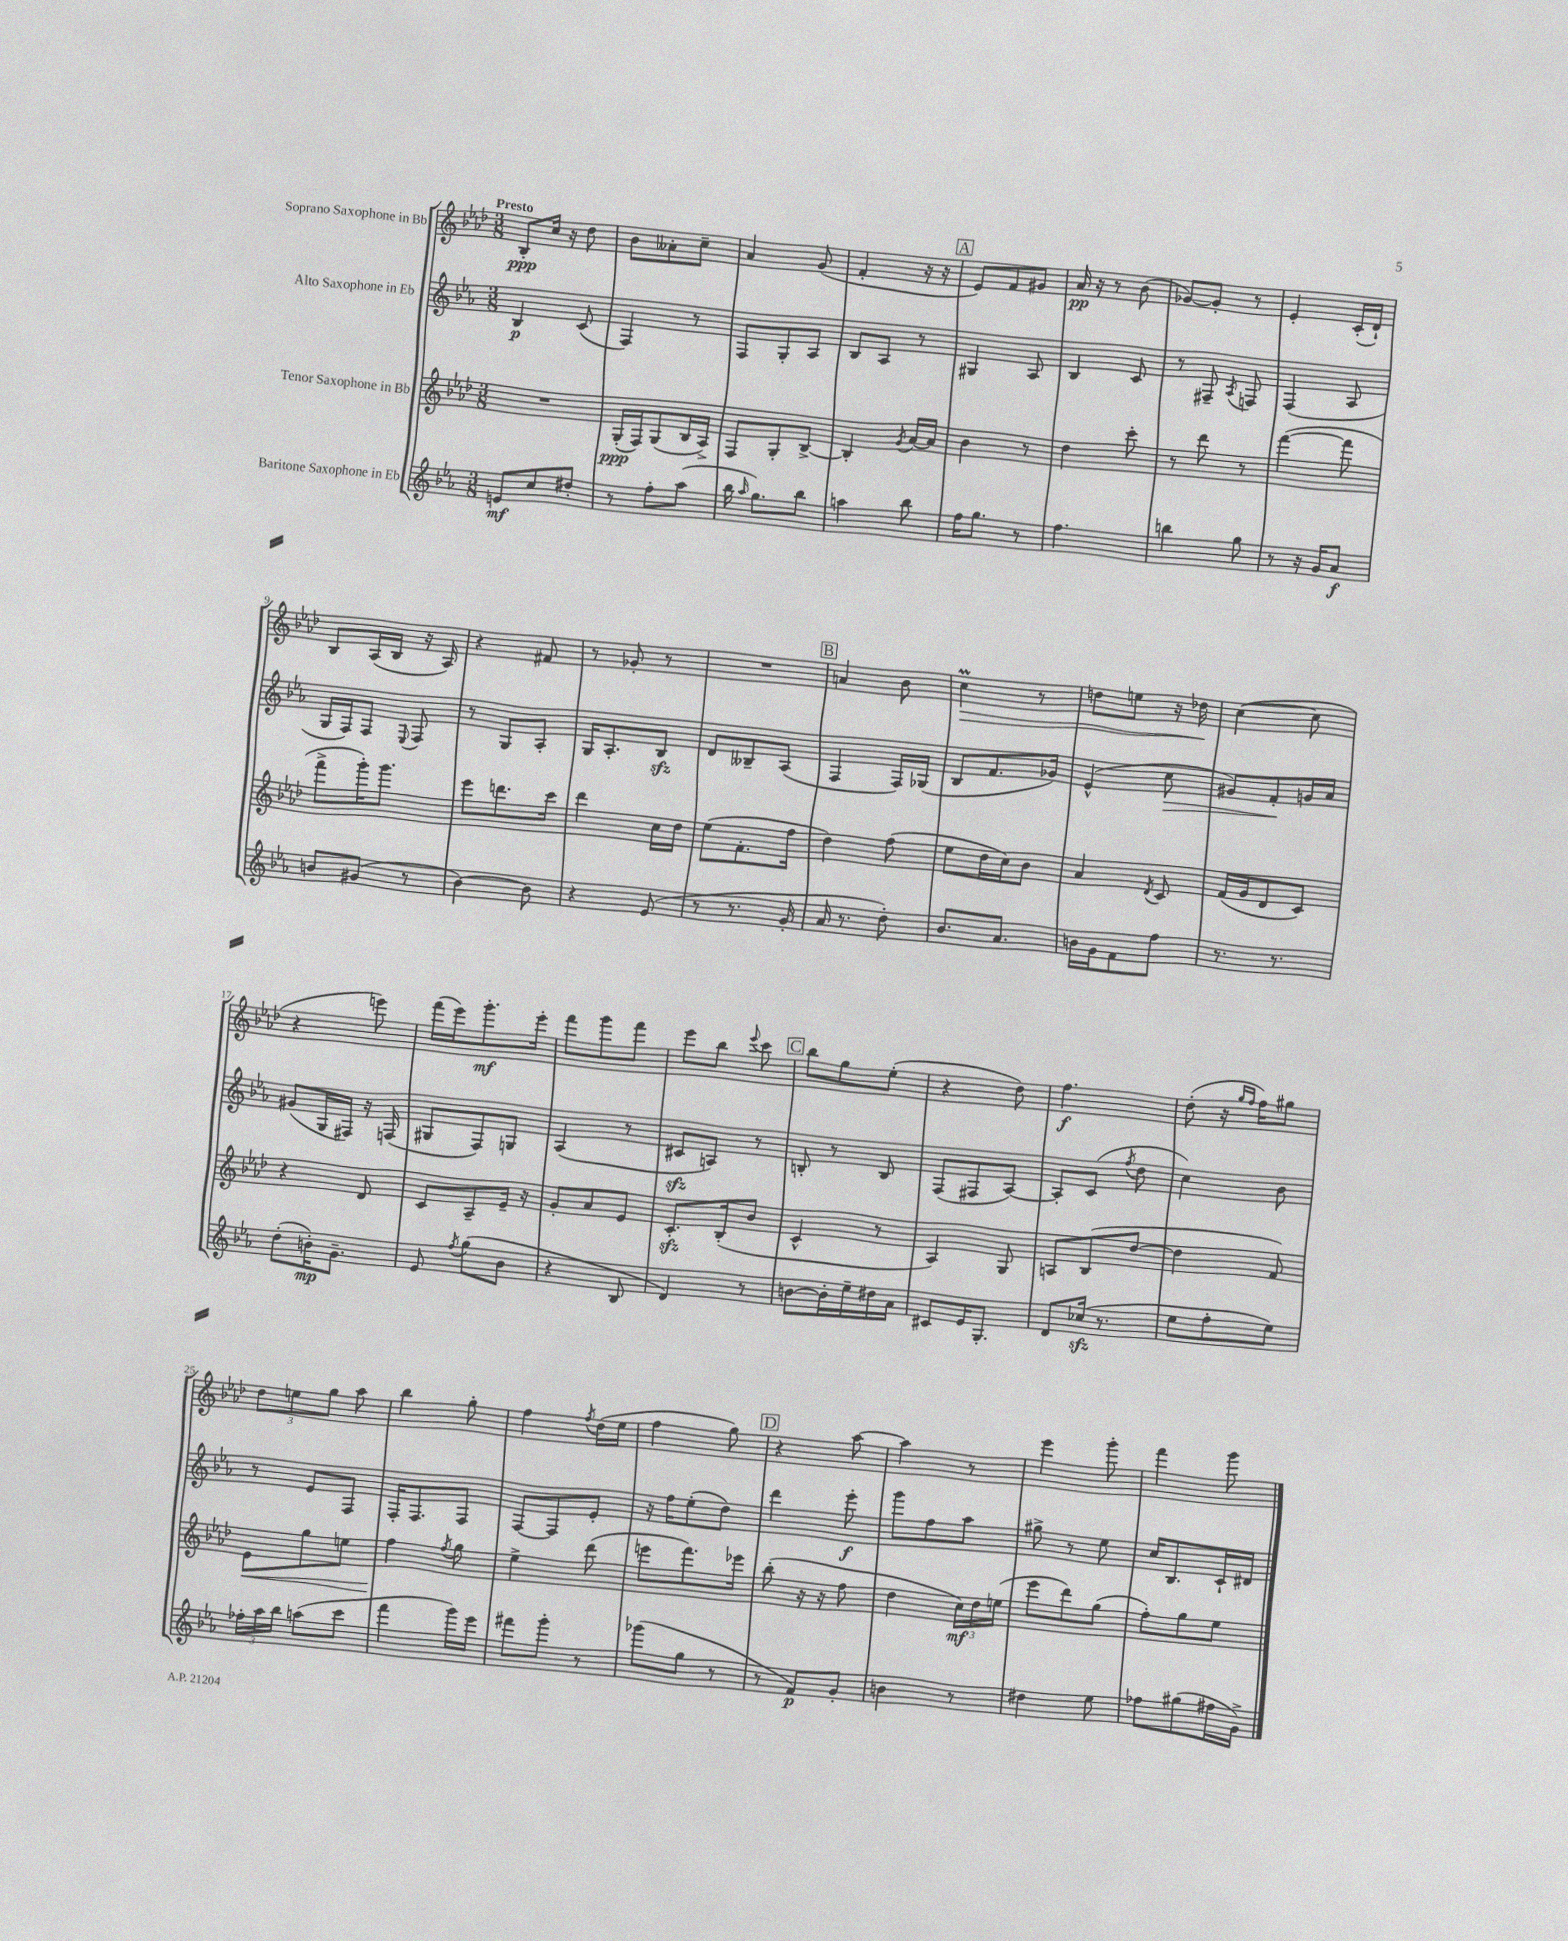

**kern	**kern	**kern	**kern
*staff4	*staff3	*staff2	*staff1
*clefG2	*clefG2	*clefG2	*clefG2
*k[b-e-a-]	*k[b-e-a-d-]	*k[b-e-a-]	*k[b-e-a-d-]
*M3/8	*M3/8	*M3/8	*M3/8
8e/L	4.r	4B-/	8B-'/L
8cc/	.	.	16cc/Jk
.	.	.	16r
8dd#'/J	.	(8c/	8dd-\
=	=	=	=
8r	(16G'/LL	4F/)	8b-\L
.	16F/J)	.	.
8ff'\L	(8G/	.	8a--'\
(8aa-\J	16B-/L	8r	8cc~\J
.	16A-^/JJ)	.	.
=	=	=	=
16bb-\	8F/L	8F/L	4a-/
16qqaa-/	.	.	.
8.gg\L)	.	.	.
.	8G'/	8G'/	.
8bb-\J	[8B-^/J	8A-/J	(8g/
=	=	=	=
4aa\	4B-'/]	8B-/L	4f'/
.	.	8A-/J	.
.	8qg/	.	.
8bb-\	[16a-/LL	8r	16r
.	16a-/]JJ	.	16r
=	=	=	=
16ff\LK	4b-\	4G#/	8e-/L)
8.gg\J	.	.	.
.	.	.	8f/
8r	8r	8A-/	8g#/J
=	=	=	=
4.ff\	4dd-\	4B-/	16a-/
.	.	.	16r
.	.	.	8r
.	8ccc'\	8c/	(8b-\
=	=	=	=
4bb\	8r	8r	[8g-/L)
.	8ddd-\	8F#~/	8g-'/]J
.	.	8qA-/	.
8gg\	8r	8F/	8r
=	=	=	=
8r	([4fff\	(4F/	4e-'/
16r	.	.	.
16g/LK	.	.	.
8a-/J	8fff\]	8A-/	(16c'/LL
.	.	.	16d-`/JJ)
=	=	=	=
8b/L	8fff^\L	16G/LL	8B-/L
.	.	16F/J)	.
(8g#/J	16ggg'\K)	8F/J	(16A-/L
.	8.ggg\J	.	16B-/JJ
.	.	8qqE-/	.
8r	.	8F/	16r
.	.	.	16A-/)
=	=	=	=
[4b-\)	8eee-\L	8r	4r
.	8.ddd\	8G/L	.
8b-\]	.	8A-'/J	8f#/
.	16ccc\Jk	.	.
=	=	=	=
4r	4ddd-\	16G/LK	8r
.	.	8.A-'/	.
.	.	.	8g-'/
(8e-/	16cc\LL	8B-/J	8r
.	16dd-\JJ	.	.
=	=	=	=
8r	(8ee-\L	8d/L	4.r
8.r	8.f'\	8B--~/	.
.	.	(8A-/J	.
16g'/	16ff\Jk	.	.
=	=	=	=
16a-/	4dd-\)	4F/	4a/
8.r	.	.	.
8dd'\)	(8ff\	16F/LL)	8b-\
.	.	(16G-/JJ	.
=	=	=	=
8.b-/L	8ee-\L	8B-/L	4cc\
.	16dd-\L	8.f/	.
8.a-/J	16cc\J)	.	.
.	8b-\J	.	8r
.	.	16g-/Jk)	.
=	=	=	=
16b\LL	4a-/	(4e-^^/	8dd\L
16g\J	.	.	.
8f\	.	.	8ee\J
.	8qd-/	.	.
8ff\J	8c/	8cc\	16r
.	.	.	16dd-\
=	=	=	=
8.r	(16f/LL	8g#/L)	([4cc\
.	16g/J	.	.
.	8d-/	8f'/	.
8.r	.	.	.
.	8c/J)	16g/L	8cc\]
.	.	16a-/JJ	.
=	=	=	=
(8dd'\L	4r	(8g#/L	4r
16b'\K)	.	16G/L	.
8.g~\J	.	16F#/JJ)	.
.	8d-/	16r	8eee\)
.	.	(16F/	.
=	=	=	=
8e-/	8c/L	8G#/L	(16fff\LL
.	.	.	16eee-\J)
8qff/	.	.	.
(8gg\L	8A-~/	8F/)	8.ggg'\
8b-\J	16e-~/Jk	8G/J	.
.	16r	.	16eee-'\Jk
=	=	=	=
4r	8g'/L	(4A-/	8fff\L
.	8a-/	.	8ggg\
8B-/	8e-/J	8r	8fff\J
=	=	=	=
4d/)	8.c'/L	8c#/L	8eee-\L
.	.	8A/J)	8bb-\J
.	(16B-'/k	.	.
.	.	.	8qqeee-/
8r	8b-/J	8r	8ccc\
=	=	=	=
[8b\L	4c^^/	8B'/	8bb-\L
16b'\]L	.	8r	8gg\
16ee-~\	.	.	.
16dd#\	8r	8B/	(8ee-'\J
16a-\JJ	.	.	.
=	=	=	=
8c#/L	4A-/)	(8F/L	4r
16e-/K	.	8F#/	.
8.G'/J	.	.	.
.	8G/	[8A-/J)	8dd-\)
=	=	=	=
8d/L	8A/L	8A-'/]L	4.ff\
(16cc-/Jk	(8B-/	(8c/J	.
8.r	.	.	.
.	.	8qff/	.
.	[8dd-/J	8dd\	.
=	=	=	=
8ee-\L	4dd-\]	4cc\)	(8dd-'\
8ff'\	.	.	16r
.	.	.	16qqgg/LL
.	.	.	16qqff/JJ
.	.	.	16ff\LK)
8ee-\J)	8f/)	8b-\	8gg#\J
=	=	=	=
24ff-'\LL	8e-\L	8r	12dd-\L
24aa-\	.	.	.
24bb-\JJ	.	.	12ee\
(8aa\L	8gg\	8e-/L	.
.	.	.	12gg\J
8ccc\J	8ee\J	8F/J	8aa-\
=	=	=	=
4fff\	4ff\	16F'/LK	4bb-\
.	.	8.F/	.
.	8qff/	.	.
16ggg\LL)	8gg\	8F/J	8gg'\
16eee-\JJ	.	.	.
=	=	=	=
8fff#\L	4ee-^\	[8F/L	4ff\
8ggg'\J	.	8F/]	.
.	.	.	8qff/
8r	(8ddd-\	8e-'/J	(16dd-\LL
.	.	.	16ee-\JJ
=	=	=	=
(8ggg-\L	8eee\L	16r	4ff\
.	.	16ff\LK	.
8gg\J	8.fff\)	(8ee-'\	.
8r	.	8dd\J)	8gg\)
.	16eee-\Jk	.	.
=	=	=	=
8r	(8bb-'\	4ddd\	4r
8f/L)	16r	.	.
.	16r	.	.
8g'/J	8ff\	8eee-'\	[8aa-\
=	=	=	=
4b\	4dd-\	8ggg\L	4aa-\]
.	.	8ff\	.
8r	24cc\LL)	8aa-\J	8r
.	24dd-\	.	.
.	(24ee\JJ	.	.
=	=	=	=
4dd#\	8eee-\L	8gg#^\	4eee-\
.	8ddd-\)	8r	.
8ee-\	(8gg\J	8ee-\	8ggg'\
=	=	=	=
8ff-\L	8ff'\L)	16cc/LK	4fff\
.	.	8.B-/	.
(8gg#\	8gg\	.	.
16ff#\L	8ee-\J	16c`/L	8ggg\
16g^\JJ)	.	16d#/JJ	.
==	==	==	==
*-	*-	*-	*-
